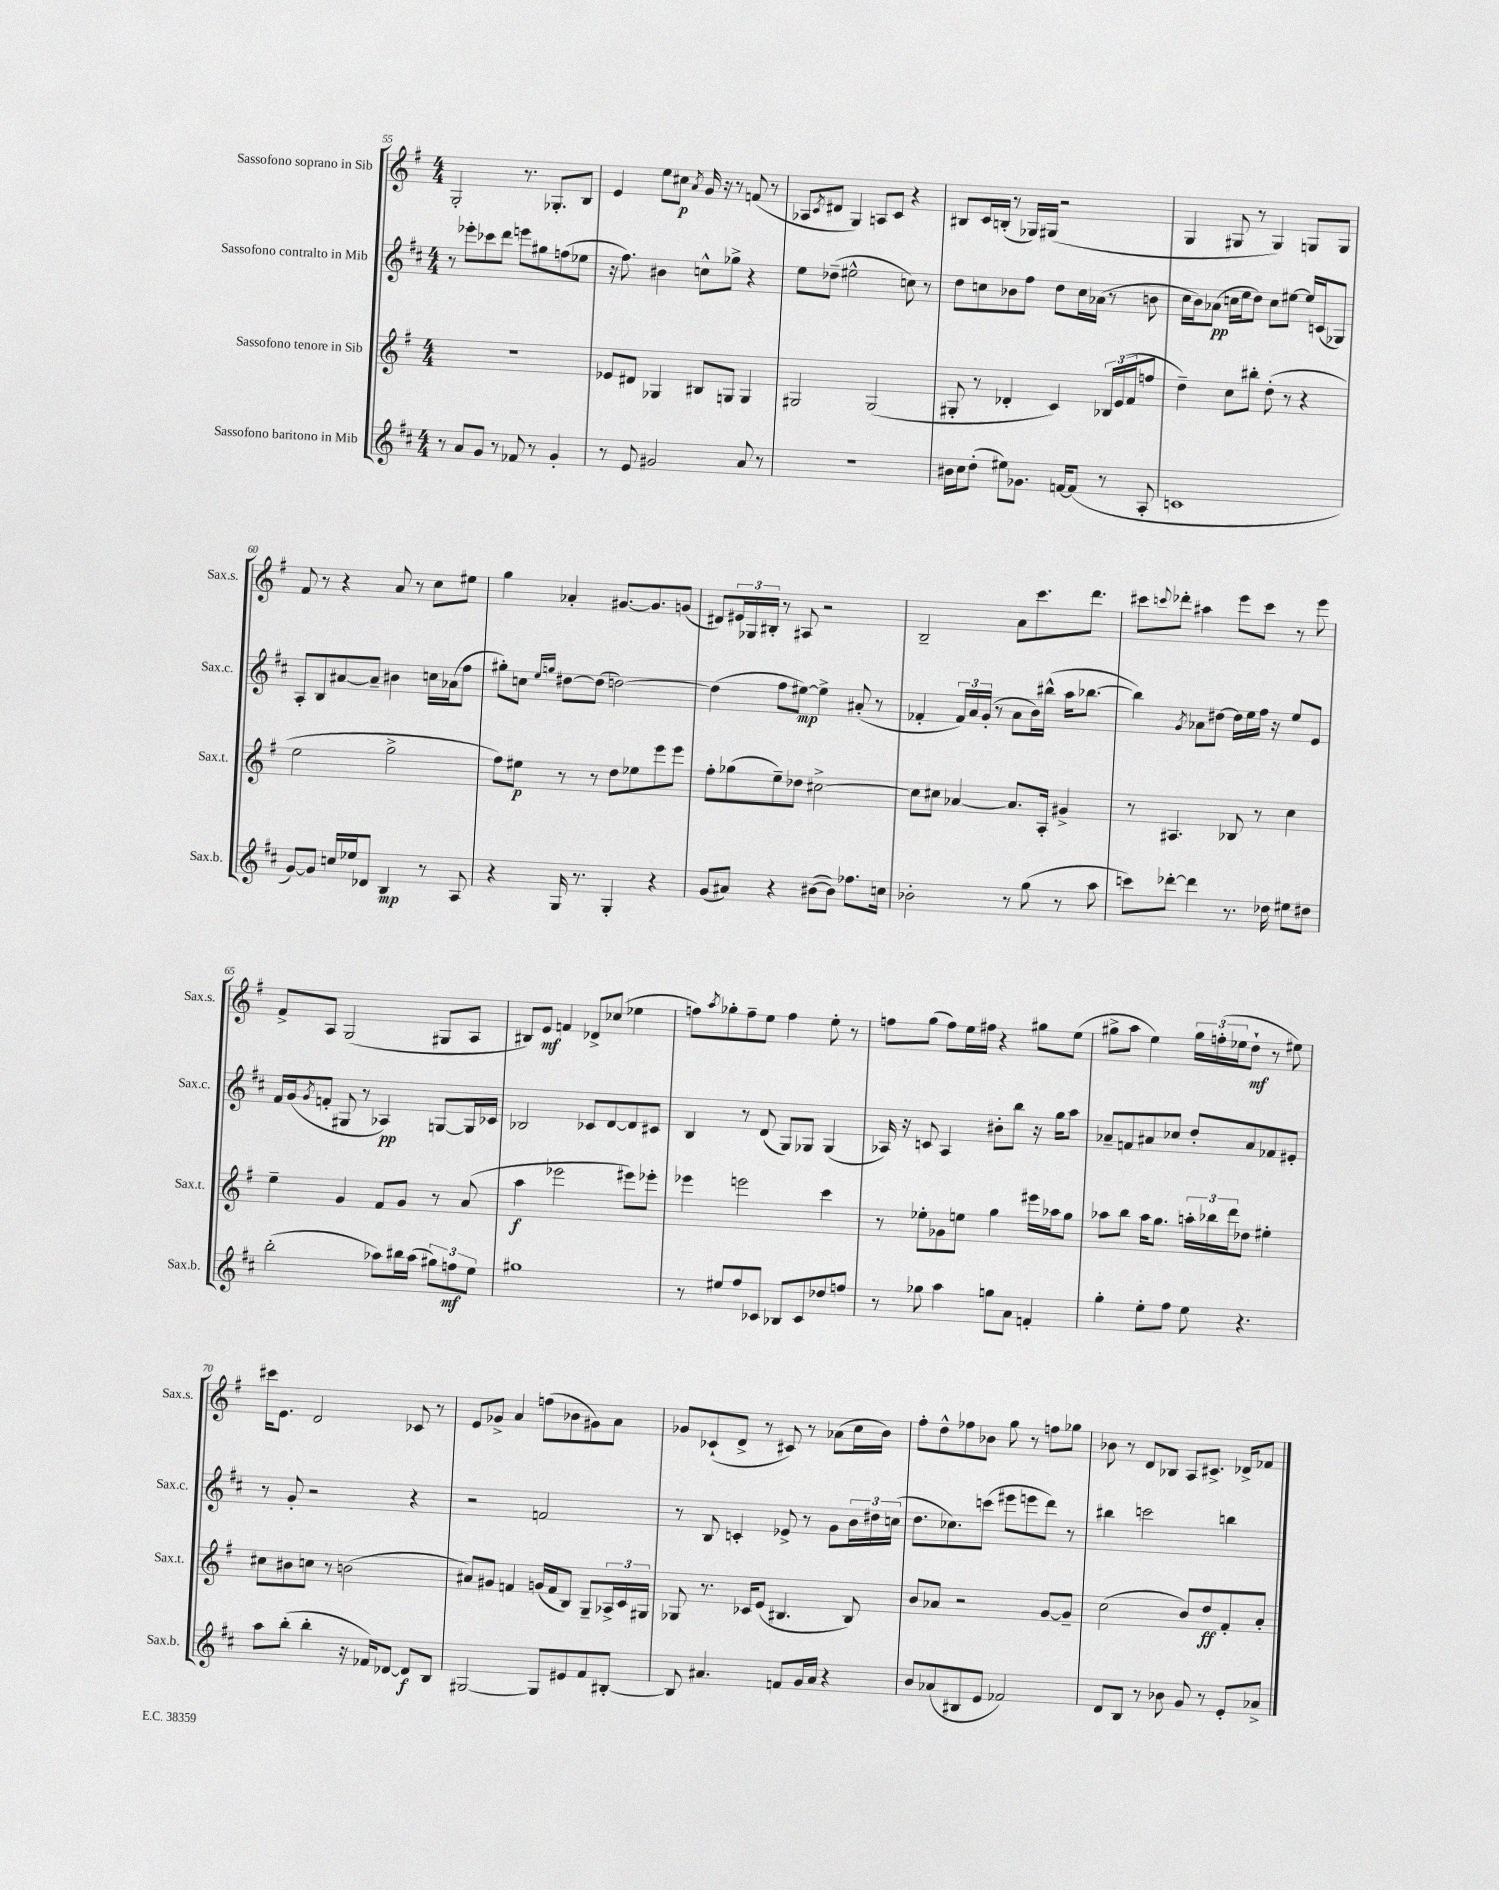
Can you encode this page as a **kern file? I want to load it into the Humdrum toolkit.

**kern	**dynam	**kern	**dynam	**kern	**dynam	**kern	**dynam
*part4	*part4	*part3	*part3	*part2	*part2	*part1	*part1
*staff4	*staff4	*staff3	*staff3	*staff2	*staff2	*staff1	*staff1
*I"Sassofono baritono in Mib	*	*I"Sassofono tenore in Sib	*	*I"Sassofono contralto in Mib	*	*I"Sassofono soprano in Sib	*
*I'Sax.b.	*	*I'Sax.t.	*	*I'Sax.c.	*	*I'Sax.s.	*
*clefG2	*	*clefG2	*	*clefG2	*	*clefG2	*
*k[f#c#]	*	*k[f#]	*	*k[f#c#]	*	*k[f#]	*
*M4/4	*	*M4/4	*	*M4/4	*	*M4/4	*
=55	=55	=55	=55	=55	=55	=55	=55
8r	.	1r	.	8r	.	2G'/	.
8a/L	.	.	.	8eee-X'\L	.	.	.
8g/J	.	.	.	8ccc-X\	.	.	.
8r	.	.	.	8ddd\J	.	.	.
8f-X/	.	.	.	8eeen\L	.	8.r	.
8r	.	.	.	8gg#X\	.	.	.
.	.	.	.	.	.	8.G-X'/L	.
4g'/	.	.	.	(8ffn\	.	.	.
.	.	.	.	8ee-X\J	.	8B/J	.
=56	=56	=56	=56	=56	=56	=56	=56
8r	.	8e-X/L	.	16r	.	4e/	.
.	.	.	.	8.ff#\)	.	.	.
8e/	.	8d#X/J	.	.	.	.	.
2g#X/	.	4G-X/	.	4b#X\	.	8ee\L	.
.	.	.	.	.	.	8cc#X\J	p
.	.	.	.	.	.	8qa/	.
.	.	8B#X/L	.	8ccn^^\L	.	16g/	.
.	.	.	.	.	.	16r	.
.	.	8Gn/J	.	8gg-X^\J	.	8r	.
8a/	.	4G/	.	4r	.	(8fn/	.
8r	.	.	.	.	.	8r	.
=57	=57	=57	=57	=57	=57	=57	=57
1r	.	2G#X/	.	8ee\L	.	8A-X/L	.
.	.	.	.	.	.	8qc/	.
.	.	.	.	(8dd-X~\J	.	8d#X/J	.
.	.	.	.	2ee#X^^\	.	4G/)	.
.	.	(2G#/	.	.	.	8An/L	.
.	.	.	.	.	.	8c/J	.
.	.	.	.	8ccn\)	.	4r	.
.	.	.	.	8r	.	.	.
=58	=58	=58	=58	=58	=58	=58	=58
16b#X\LL	.	8G#X'/	.	8dd\L	.	8B#X/L	.
16cc#\J	.	.	.	.	.	.	.
(8dd'\J	.	8r	.	8ccn\	.	16c/L	.
.	.	.	.	.	.	(16Bn'/JJ	.
8ee#X\L)	.	4d-X'/	.	8b-X\	.	8r	.
8.g-X\J	.	.	.	8ff#\J	.	16G-X/LL)	.
.	.	.	.	.	.	(16G#X/JJ	.
.	.	4c/)	.	8dd\L	.	2r	.
[16fn/KL	.	.	.	.	.	.	.
(8f/J]	.	.	.	16cc\L	.	.	.
.	.	.	.	(16a-X\JJ	.	.	.
8r	.	24B-X/LL	.	8r	.	.	.
.	.	(24e/	.	.	.	.	.
.	.	24f#/J	.	.	.	.	.
8A'/	.	8ffn/J	.	8bn\	.	.	.
=59	=59	=59	=59	=59	=59	=59	=59
1cn	.	4dd~\)	.	16cc#\LL	.	4G/	.
.	.	.	.	16b\J)	.	.	.
.	.	.	.	(8a-X\J	pp	.	.
.	.	8cc\L	.	16ccn\LL	.	8G#X/	.
.	.	.	.	16ee\J	.	.	.
.	.	8bb#X'\J	.	8dd\J)	.	8r	.
.	.	(8dd'\	.	8cc\L	.	4G#/)	.
.	.	8r	.	[8ee#X\J	.	.	.
.	.	4r	.	16ee#/LL]	.	8Gn/L	.
.	.	.	.	(16cn/J	.	.	.
.	.	.	.	8G-X/J)	.	8G/J	.
!!LO:LB:g=z
=60	=60	=60	=60	=60	=60	=60	=60
[8g/L)	.	2ee\	.	8A'/L	.	8f#/	.
8g/J]	.	.	.	8B/	.	8r	.
16ccn/LL	.	.	.	[8a#X/	.	4r	.
16ee-X/J	.	.	.	.	.	.	.
8d-X/J	.	.	.	8a#~/J]	.	.	.
4B/	mp	2gg^\	.	4b#X\	.	8a/	.
.	.	.	.	.	.	8r	.
8r	.	.	.	16ccn\LL	.	8cc\L	.
.	.	.	.	(16a-X\J	.	.	.
8A/	.	.	.	8ff#\J	.	8ee#X\J	.
=61	=61	=61	=61	=61	=61	=61	=61
4r	.	8ff#\L)	.	8gg#X'\L)	.	4gg\	.
.	.	8ee#X\J	p	8ccn\J	.	.	.
.	.	.	.	16qqee/LL	.	.	.
.	.	.	.	16qqggn/JJ	.	.	.
16G/	.	8r	.	[8dd#X\L	.	4a-X'/	.
8.r	.	.	.	.	.	.	.
.	.	8r	.	(8dd#\J]	.	.	.
4G'/	.	8dd\L	.	[2ddn\)	.	[8.g#X/L	.
.	.	8ee-X\	.	.	.	.	.
.	.	.	.	.	.	8.g#/]	.
4r	.	8eee\	.	.	.	.	.
.	.	8eee\J	.	.	.	(8gn/J	.
=62	=62	=62	=62	=62	=62	=62	=62
(8g/L	.	8ff#'\L	.	(4dd\]	.	8d#X/L)	.
8a#X/J)	.	(8gg-X\	.	.	.	24e#X/L	.
.	.	.	.	.	.	24G-X/	.
.	.	.	.	.	.	24B#X'/JJ	.
4r	.	8ee~\)	.	8ff#\L	.	8r	.
.	.	8dd-X\J	.	[8ee#X\J)	mp	8A#X/	.
([8b#X\L	.	[2cc#X^\	.	4ee#^\]	.	2r	.
8b#\J])	.	.	.	.	.	.	.
8.ff-X\L	.	.	.	(8a#X'/	.	.	.
.	.	.	.	8r	.	.	.
16ccn\Jk	.	.	.	.	.	.	.
=63	=63	=63	=63	=63	=63	=63	=63
2b-X'\	.	8cc#\L]	.	4f-X'/	.	2B~/	.
.	.	8cc#X\J	.	.	.	.	.
.	.	[4a-X/	.	24f-/LL)	.	.	.
.	.	.	.	24a/	.	.	.
.	.	.	.	(24g'/JJ	.	.	.
.	.	.	.	8r	.	.	.
8r	.	8.a-/L]	.	8a\L	.	8a\L	.
(8gg\	.	.	.	16b\L)	.	8.ccc\	.
.	.	16A'/Jk	.	(16bb#X^^\JJ	.	.	.
8r	.	4g#X^/	.	16aa\KL	.	.	.
.	.	.	.	[8.bb-X\J	.	8.ddd\J	.
8aa\	.	.	.	.	.	.	.
=64	=64	=64	=64	=64	=64	=64	=64
8cccn\L)	.	8r	.	4bb-\])	.	8ccc#X\L	.
.	.	.	.	.	.	8qqcccn/	.
[8ddd-X'\J	.	4.A#X/	.	.	.	8ddd-X'\J	.
.	.	.	.	8qg/	.	.	.
4ddd-\]	.	.	.	8a-X\L	.	4aa#X\	.
.	.	.	.	[8dd#X\J	.	.	.
8.r	.	8B-X/	.	16dd#\LL]	.	8eee\L	.
.	.	.	.	16ee\	.	.	.
.	.	8r	.	16ff#\JJ	.	8ccc\J	.
16dd-X\	.	.	.	16r	.	.	.
8ee#X\L	.	4cc\	.	8ee/L	.	8r	.
8dd#X\J	.	.	.	8e/J	.	8eee\	.
!!LO:LB:g=z
=65	=65	=65	=65	=65	=65	=65	=65
(2bb'\	.	4ee~\	.	16f#/LL	.	8f#^/L	.
.	.	.	.	(16g/J	.	.	.
.	.	.	.	8qg/	.	.	.
.	.	.	.	8fn'/J	.	8A/J	.
.	.	4g/	.	8G#X/	.	(2G/	.
.	.	.	.	8r	.	.	.
8aa-X\L)	.	8f#/L	.	4A-X/)	pp	.	.
16bb#X\L	.	8g/J	.	.	.	.	.
(16aa-\JJ	.	.	.	.	.	.	.
12gg#X\L)	.	8r	.	[8Gn/L	.	8G#X/L	.
12ffn\	mf	.	.	.	.	.	.
.	.	(8a/	.	16G/L]	.	8A/J	.
12ee\J	.	.	.	.	.	.	.
.	.	.	.	16c-X/JJ	.	.	.
=66	=66	=66	=66	=66	=66	=66	=66
1gg#X	.	4aa\	f	2B-X/	.	8B#X/L)	.
.	.	.	.	.	.	8e/J	mf
.	.	2eee-X\	.	.	.	4fn/	.
.	.	.	.	8c-X/L	.	8d-X^/L	.
.	.	.	.	[8d/	.	(8cc-X/J	.
.	.	8eee#X\L)	.	8d/]	.	4ee-X\	.
.	.	8eee-X'\J	.	8c#X/J	.	.	.
=67	=67	=67	=67	=67	=67	=67	=67
8r	.	4eee-X\	.	4B/	.	8ffn\L)	.
.	.	.	.	.	.	8qaa/	.
8ee#X/L	.	.	.	.	.	8gg-X'\	.
8ff#/	.	2eeen\	.	8r	.	8ff~\	.
8c-X/J	.	.	.	(8d/	.	8ee\J	.
8B-X/L	.	.	.	8G/L)	.	4ff\	.
8c-/	.	.	.	8G-X/J	.	.	.
8dd-X/	.	4ccc\	.	(4G-/	.	8ee'\	.
8ffn/J	.	.	.	.	.	8r	.
=68	=68	=68	=68	=68	=68	=68	=68
8r	.	8r	.	16A-X/)	.	8ffn\L	.
.	.	.	.	16r	.	.	.
8gg-X\	.	8ee-X'\L	.	8cn/	.	(8gg\J	.
4aa\	.	8g-X\	.	4A-/	.	8ff\L)	.
.	.	8een\J	.	.	.	16ee\L	.
.	.	.	.	.	.	16ff#X\JJ	.
8ggn\L	.	4gg\	.	8b#X'\L	.	4r	.
8a\J	.	.	.	8bb\J	.	.	.
4fn'/	.	16eee#X\LL	.	16r	.	8gg#X\L	.
.	.	16aa-X\J	.	16gg\KL	.	.	.
.	.	8gg\J	.	8aa\J	.	(8ee\J	.
=69	=69	=69	=69	=69	=69	=69	=69
4gg'\	.	8aa-X\L	.	8a-X~/L	.	8gg#X^\L	.
.	.	8bb\J	.	8fn/	.	8aa\J	.
8ee'\L	.	16aa-\KL	.	8a#X/	.	4ee\)	.
.	.	8.gg\J	.	.	.	.	.
8ff#\J	.	.	.	8cc-X/J	.	.	.
8ee\	.	24aan'\LL	.	8dd'/L	.	24gg#\LL	.
.	.	24bb-X\	.	.	.	(24ffn'\	.
.	.	24ddd\J	.	.	.	24ee-X\J	.
4.r	.	8dd-X\J	.	8a#/	.	8dd`\J	mf
.	.	4ee#X'\	.	8f-X/	.	8r	.
.	.	.	.	8e#X'/J	.	8ee#X\)	.
!!LO:LB:g=z
=70	=70	=70	=70	=70	=70	=70	=70
8aa\L	.	8cc#X\L	.	8r	.	16ccc#X\KL	.
.	.	.	.	.	.	8.e\J	.
(8bb'\J	.	8b#X\	.	8g'/	.	.	.
4bb'\	.	8ccn\J	.	2r	.	2d/	.
.	.	8r	.	.	.	.	.
16r	.	(2bn\	.	.	.	.	.
16f-X/KL)	.	.	.	.	.	.	.
[8d-X/J	.	.	.	.	.	.	.
8d-/L]	f	.	.	4r	.	8c-X/	.
8B/J	.	.	.	.	.	8r	.
=71	=71	=71	=71	=71	=71	=71	=71
[2G#X/	.	8a#X/L)	.	2r	.	8e/L	.
.	.	8g#X/J	.	.	.	8g-X^/J	.
.	.	4fn/	.	.	.	4a/	.
8G#/L]	.	(16gn/LL	.	2fn/	.	(8ffn\L	.
.	.	16f/J	.	.	.	.	.
8e#X/	.	8B/J)	.	.	.	8b-X\	.
8f#/	.	8G~/L	.	.	.	8g#X\)	.
[8B#X'/J	.	24A-X^/L	.	.	.	8a\J	.
.	.	24c/	.	.	.	.	.
.	.	24G#X/JJ	.	.	.	.	.
=72	=72	=72	=72	=72	=72	=72	=72
8B#/]	.	8G-X/	.	8r	.	8g-X/L	.
4.a#X/	.	8.r	.	8B/	.	(8c-X`/	.
.	.	.	.	4cn'/	.	8d^/J	.
.	.	16c-X/KL	.	.	.	.	.
.	.	(8e/J	.	.	.	8r	.
8fn/L	.	4.B#X/	.	8e-X^/	.	8c#X/)	.
16g/L	.	.	.	8r	.	8r	.
16a#/JJ	.	.	.	.	.	.	.
4r	.	.	.	8g\L	.	(8a-X\L	.
.	.	8B#/)	.	24b\L	.	16cc\L	.
.	.	.	.	24dd#X\	.	.	.
.	.	.	.	.	.	16b\JJ)	.
.	.	.	.	(24ccn\JJ	.	.	.
=73	=73	=73	=73	=73	=73	=73	=73
8b/L	.	8b/L	.	8.dd\L	.	8ff#'\L	.
(8a-X/	.	8a-X/J	.	.	.	8dd^^\	.
.	.	.	.	8.cc-X\)	.	.	.
8B#X/	.	2r	.	.	.	8ff-X\	.
8e/J	.	.	.	(8cccn\J	.	8b-X\J	.
2f-X/)	.	.	.	8eee#X\L	.	8gg\	.
.	.	.	.	8eeen\	.	8r	.
.	.	[8g/L	.	8ddd\J)	.	8ffn\L	.
.	.	8g~/J]	.	8r	.	8gg-X\J	.
=74	=74	=74	=74	=74	=74	=74	=74
8d/L	.	(2cc\	.	4bb#X\	.	8b-X\	.
8B/J	.	.	.	.	.	8r	.
8r	.	.	.	2cccn\	.	8d/L	.
8b-X\	.	.	.	.	.	8B-X/J	.
8g/	.	8b/L)	.	.	.	8A/L	.
8r	.	8dd/	ff	.	.	8.c#X^/J	.
8e'/L	.	8f#'/	.	4bbn\	.	.	.
.	.	.	.	.	.	16d-X^/KL	.
8a-X^/J	.	8a'/J	.	.	.	8f-X/J	.
==	==	==	==	==	==	==	==
*-	*-	*-	*-	*-	*-	*-	*-
